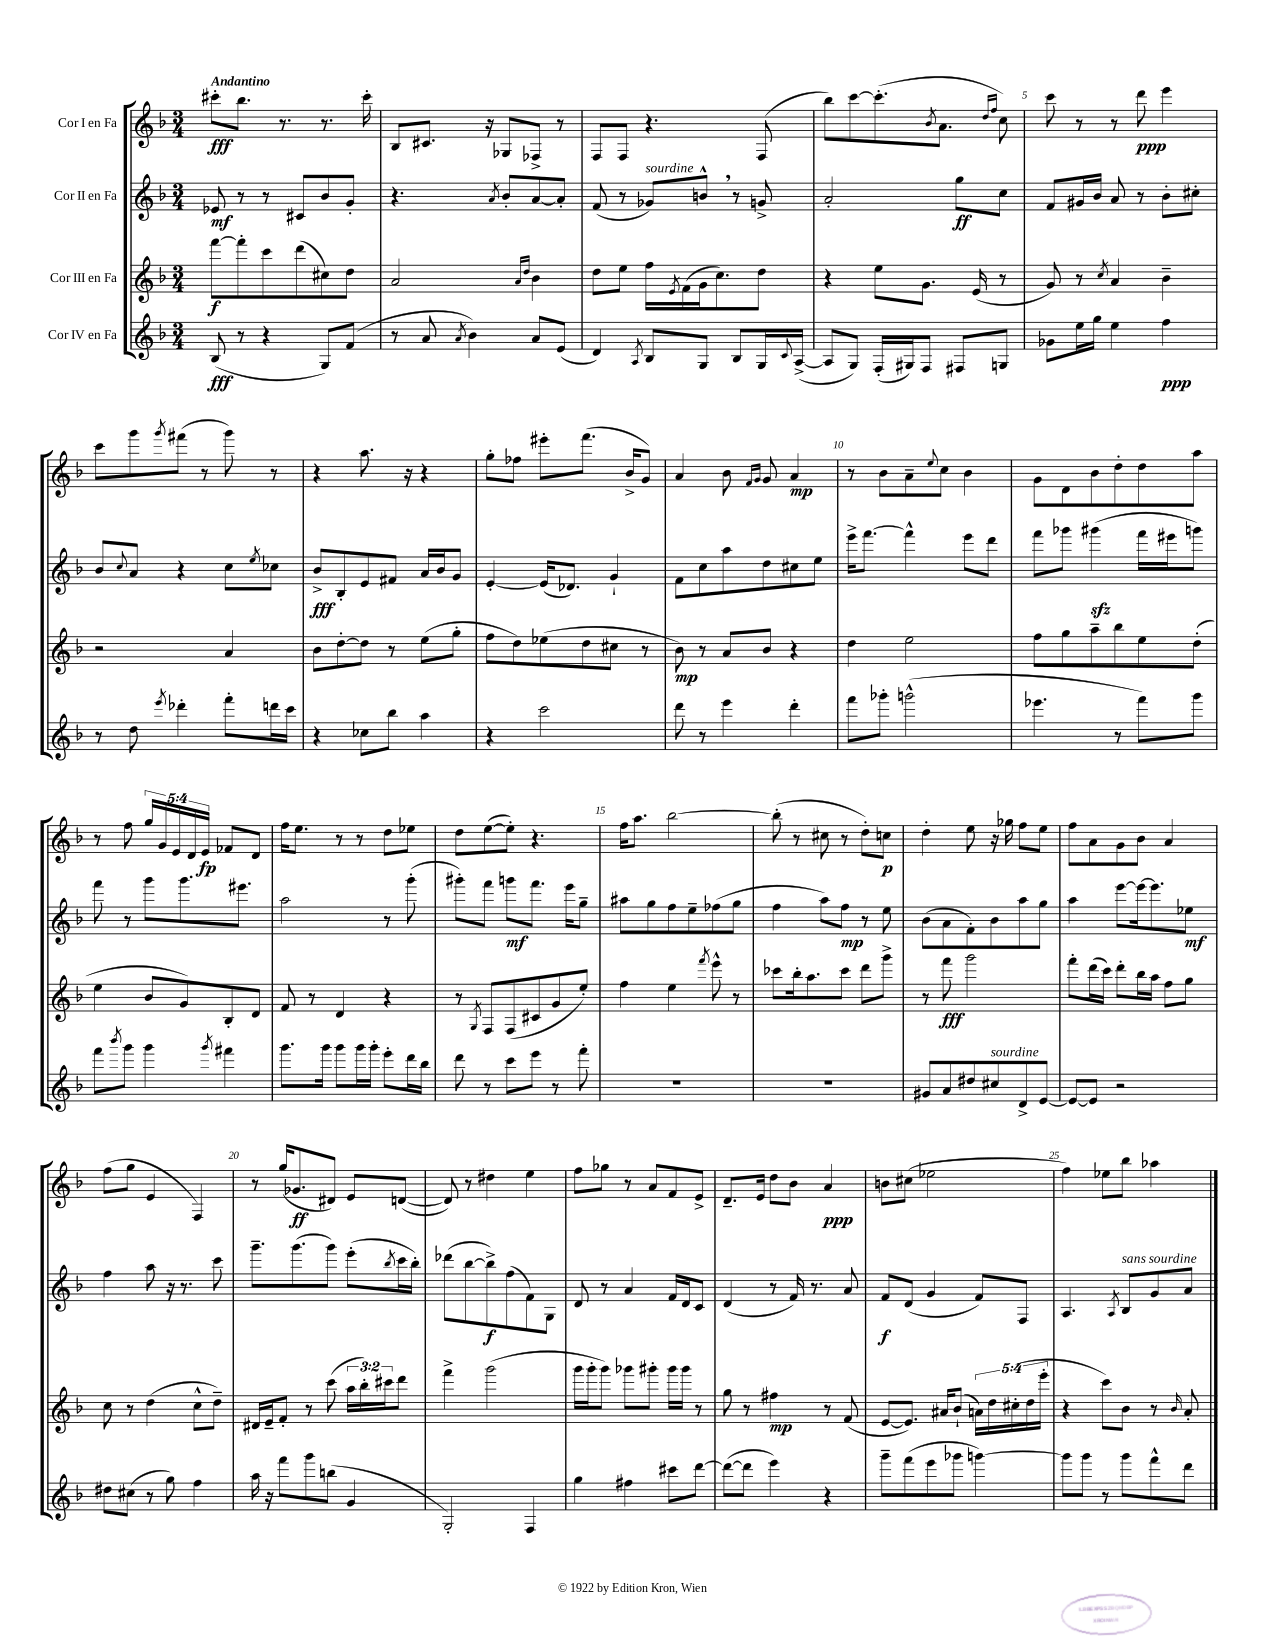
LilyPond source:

<<
\new StaffGroup <<
\new Staff = "s0" \with { instrumentName = "Cor I en Fa" } {
    \clef treble \key f \major \numericTimeSignature \time 3/4 \override Staff.TupletNumber.text = #tuplet-number::calc-fraction-text \tempo "Andantino"
    cis'''8-.\fff bes''8. r8. r8. cis'''16-. |
    bes8 cis'8. r16 ges8 fes8-> r8 |
    f8 f8 r4. f8( |
    bes''8) c'''8~ c'''8.-.( \acciaccatura { bes'8 } a'8. \grace { d''16 f''16 } c''8) |
    c'''8 r8 r8 d'''8\ppp e'''4 |
    c'''8 g'''8 \acciaccatura { g'''8 } fis'''8( r8 g'''8) r8 |
    r4 a''8. r16 r4 |
    g''8-. fes''8 eis'''8-. f'''8.( bes'16-> g'8) |
    a'4 bes'8 \grace { f'16 g'16 } g'8 a'4\mp |
    r8 bes'8 a'8-- \appoggiatura { e''8 } c''8 bes'4 |
    g'8 d'8 bes'8 d''8-. d''8 a''8 |
    r8 f''8 \tuplet 5/4 { g''16 g'16 e'16 d'16 e'16\fp } fes'8 d'8 |
    f''16 e''8. r8 r8 d''8 ees''8 |
    d''8 e''8~( e''8-.) r4. |
    f''16 a''8. bes''2~ |
    bes''8-.( r8 cis''8 r8 d''8-.) c''8\p |
    d''4-. e''8 r16 ges''16 f''8 e''8 |
    f''8 a'8 g'8 bes'8 a'4 |
    f''8( g''8 e'4 f4) |
    r8 g''16( ges'8.\ff dis'8) e'8 d'8~( |
    d'8) r8 dis''4 e''4 |
    f''8 ges''8 r8 a'8 f'8 e'8-> |
    d'8.-- e'16 d''8 bes'8 a'4\ppp |
    b'8 cis''8( ees''2 |
    f''4) ees''8 bes''8 aes''4 \bar "|." |
}
\new Staff = "s1" \with { instrumentName = "Cor II en Fa" } {
    \clef treble \key f \major \numericTimeSignature \time 3/4
    ees'8\mf r8 r8 cis'8 bes'8 g'8-. |
    r4. \acciaccatura { a'8 } bes'8-. a'8~ a'8-. |
    f'8( r8 ges'8^\markup { \italic "sourdine" }) b'8-^ \breathe r8 g'8-> |
    a'2-. g''8\ff c''8 |
    f'8 gis'16 bes'16 a'8 r8 bes'8-. cis''8-. |
    bes'8 \appoggiatura { c''8 } a'8 r4 c''8 \acciaccatura { e''8 } ces''8 |
    bes'8->\fff bes8-. e'8 fis'8 a'16 bes'16 g'8 |
    e'4~-. e'16( des'8.) g'4-! |
    f'8 c''8 a''8 d''8 cis''8 e''8 |
    e'''16-> f'''8.~ f'''4-^ e'''8 d'''8 |
    f'''8 ges'''8 gis'''4\sfz( f'''16 eis'''16 g'''8) |
    f'''8 r8 g'''8 g'''8. eis'''8. |
    a''2 r8 g'''8-.( |
    gis'''8-.) f'''8 g'''8\mf f'''8. e'''16 g''8-- |
    ais''8 g''8 f''8 e''8-- fes''8( g''8 |
    f''4 a''8) f''8\mp r8 e''8 |
    bes'8( a'8 f'8-.) bes'8 a''8 g''8 |
    a''4 e'''8~ e'''16~ e'''8. ees''8\mf |
    f''4 a''8 r16 r8. c'''8 |
    g'''8.-- g'''8.( g'''8) e'''8-.( \acciaccatura { bes''8 } c'''16 bes''16-.) |
    des'''8( bes''8~ bes''8->\f) f''8( f'8) g8 |
    d'8 r8 a'4 f'16 d'16 c'8 |
    d'4( r8 f'16) r8. a'8 |
    f'8\f d'8( g'4 f'8) f8 |
    a4. \acciaccatura { a8 } bes8^\markup { \italic "sans sourdine" } g'8 a'8 \bar "|." |
}
\new Staff = "s2" \with { instrumentName = "Cor III en Fa" } {
    \clef treble \key f \major \numericTimeSignature \time 3/4 \override Staff.TupletNumber.text = #tuplet-number::calc-fraction-text
    f'''8~\f f'''8-. c'''8 d'''8( cis''8) d''8 |
    a'2 \grace { a'16 d''16 } bes'4 |
    d''8 e''8 f''16 \acciaccatura { e'8 } f'16( g'16 c''8.) d''8 |
    r4 e''8 g'8. e'16( r8 |
    g'8) r8 \acciaccatura { c''8 } a'4 bes'4-- |
    r2 a'4 |
    bes'8 d''8~-. d''8 r8 e''8( g''8-. |
    f''8 d''8) ees''8( d''8 cis''8 r8 |
    bes'8\mp) r8 a'8 bes'8 r4 |
    d''4 e''2 |
    f''8 g''8 a''8-- bes''8 e''8 d''8-.( |
    e''4 bes'8 g'8) bes8-. d'8 |
    f'8 r8 d'4 r4 |
    r8 \acciaccatura { g8 } f8 f8( cis'8 g'8 e''8-.) |
    f''4 e''4 \acciaccatura { f'''8 } e'''8-^ r8 |
    ces'''8 bes''16-. a''8. ces'''8 d'''8 g'''8-> |
    r8 f'''8\fff g'''2 |
    f'''8-. d'''16( c'''16) d'''8-. bes''16 a''16 f''8 g''8 |
    c''8 r8 d''4( c''8-^ d''8--) |
    dis'16 e'16-- f'8-. r8 c'''8( \tuplet 3/2 { a''16 bes''16-.) cis'''16 } d'''8 |
    f'''4-> g'''2( |
    g'''16 g'''16-. g'''8) ges'''8 gis'''8-. gis'''16 gis'''16 r8 |
    g''8 r8 fis''4\mp r8 f'8( |
    e'8~ e'8.) ais'16 bes'8-!( \tuplet 5/4 { a'16) d''16 cis''16-.( d''16 e'''16-. } |
    r4 c'''8) bes'8 r8 \grace { bes'16 } a'8-. \bar "|." |
}
\new Staff = "s3" \with { instrumentName = "Cor IV en Fa" } {
    \clef treble \key f \major \numericTimeSignature \time 3/4
    bes8\fff( r8 r4 g8) f'8( |
    r8 a'8 \acciaccatura { a'8 } bes'4) a'8 e'8( |
    d'4) \acciaccatura { a8 } bes8 g8 bes8 g16 \appoggiatura { c'8 } a16~->( |
    a8 g8) f16-.( gis16) f8 fis8 g8 |
    ges'8 e''16 g''16 e''4 f''4\ppp |
    r8 d''8 \acciaccatura { e'''8 } des'''4-. f'''8-. d'''16 c'''16 |
    r4 ces''8 bes''8 a''4 |
    r4 c'''2 |
    d'''8 r8 e'''4 d'''4-. |
    f'''8 ges'''8-. g'''2-^( |
    ees'''4. r8 f'''8) g'''8 |
    f'''8 \acciaccatura { bes'''8 } g'''8 g'''4 \acciaccatura { g'''8 } fis'''4 |
    g'''8. g'''16 g'''8 g'''16 g'''16-. e'''8-. d'''16 bes''16 |
    d'''8 r8 c'''8 e'''8 r8 f'''8-. |
    R2. |
    R2. |
    gis'8 a'8 dis''8 cis''8^\markup { \italic "sourdine" } d'8-> e'8~ |
    e'8~ e'8 r2 |
    dis''8 cis''8( r8 g''8) f''4 |
    a''16 r16 f'''8 g'''8 b''8( g'4 |
    g2-.) f4 |
    g''4 fis''4 cis'''8 d'''8~ |
    d'''8~( d'''8 e'''4) r4 |
    g'''8-- f'''8( e'''8 ges'''8 g'''4~) |
    g'''8 g'''8 r8 g'''8 f'''8-^ d'''8 \bar "|." |
}
>>
>>
\layout { \context { \Score \override BarNumber.break-visibility = ##(#f #t #t) barNumberVisibility = #(every-nth-bar-number-visible 5) } }
